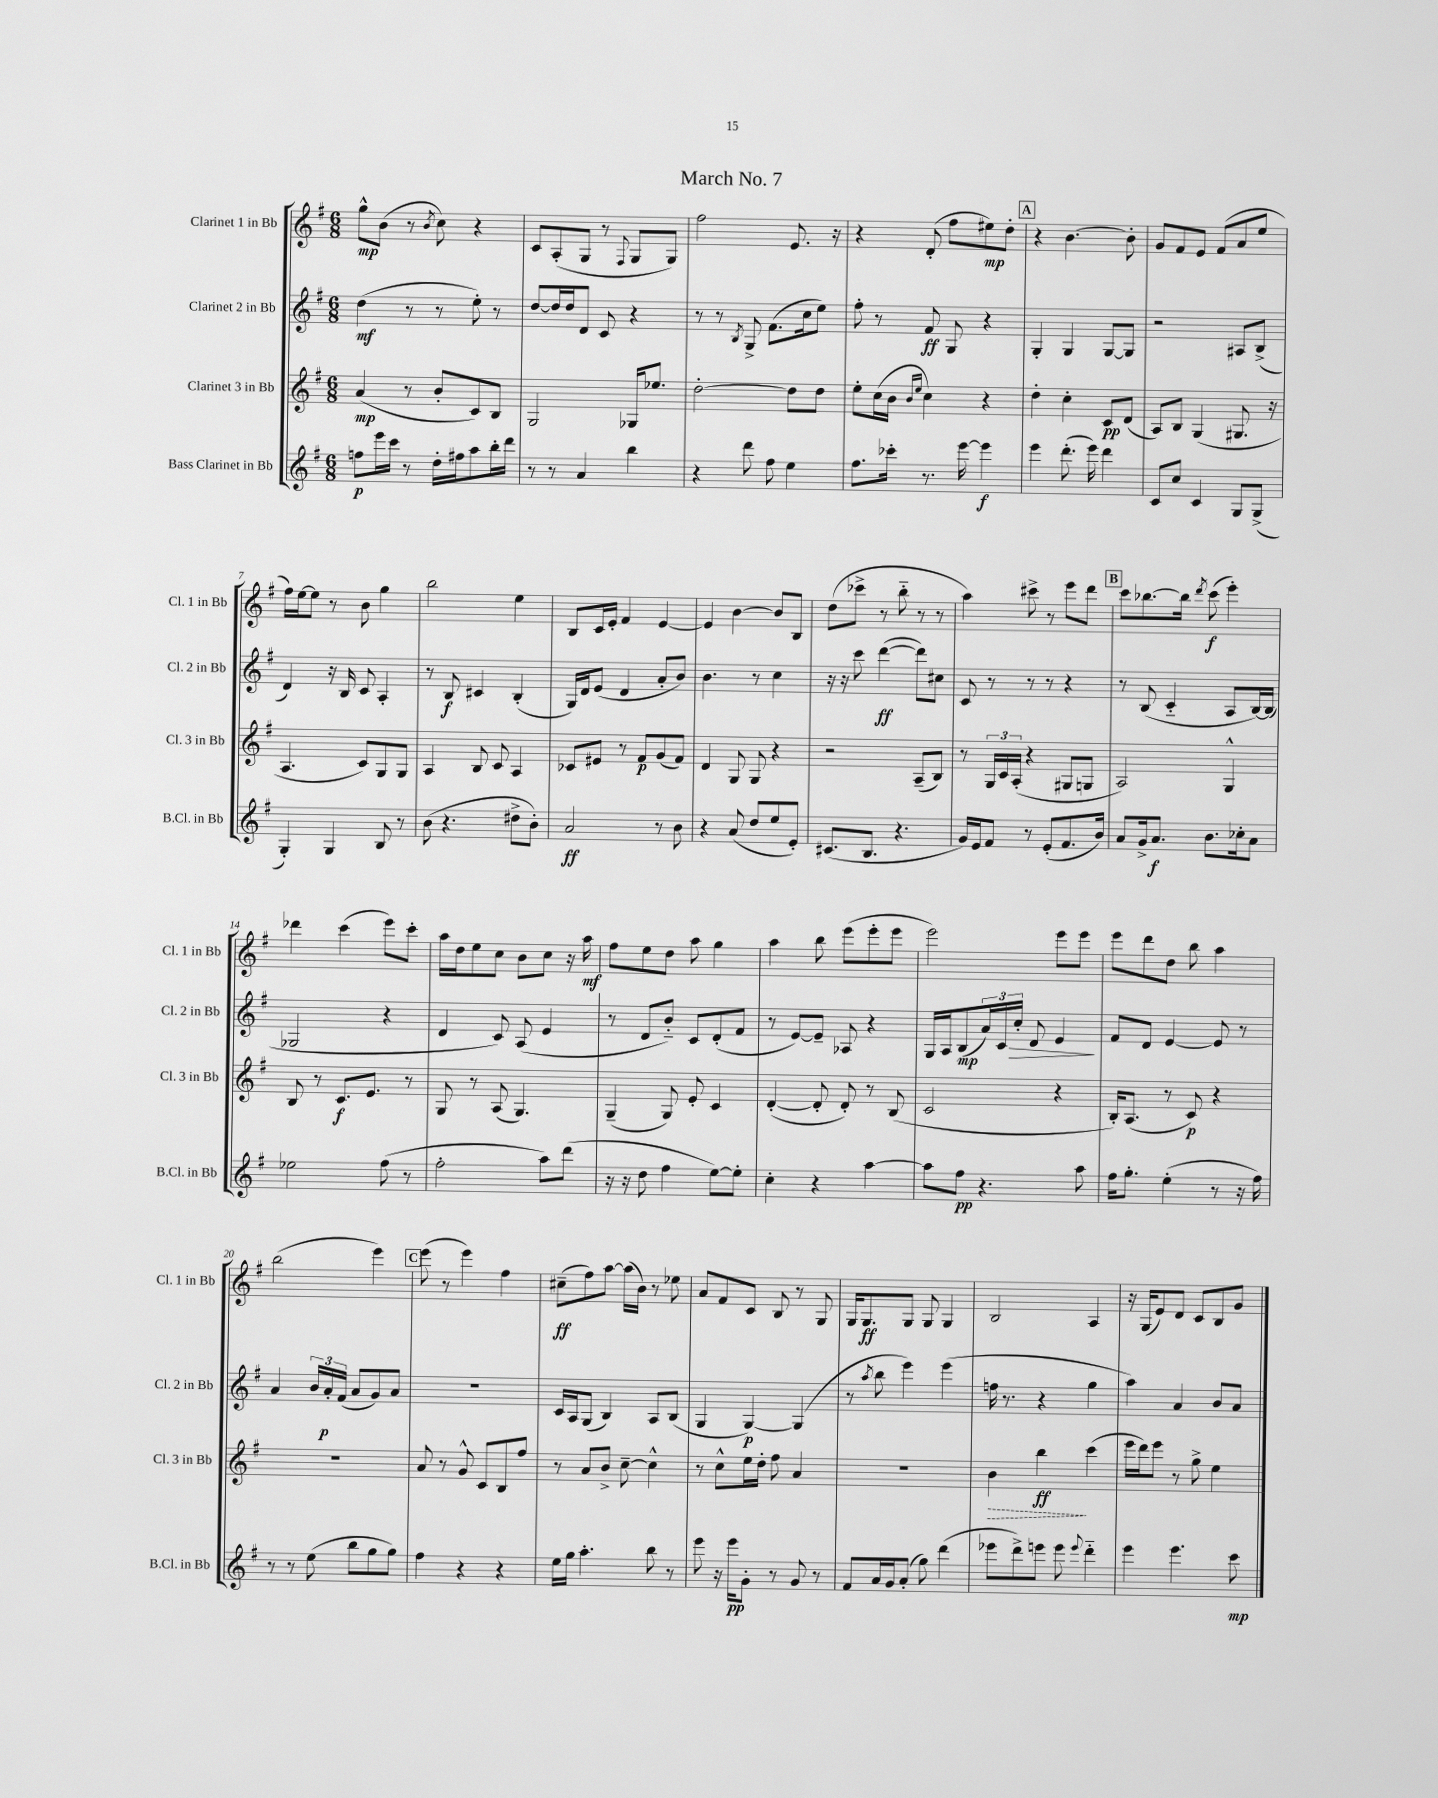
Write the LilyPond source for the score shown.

\header { title = "March No. 7" }
<<
\new StaffGroup <<
\new Staff = "s0" \with { instrumentName = "Clarinet 1 in Bb" shortInstrumentName = "Cl. 1 in Bb" } {
    \clef treble \key g \major \numericTimeSignature \time 6/8
    g''8-^\mp b'8( r8 \acciaccatura { b'8 } c''8) r4 |
    c'8 a8-.( g8 r8 \appoggiatura { fis8 } g8 g8) |
    fis''2 e'8. r16 |
    r4 d'8-.( fis''8 eis''8\mp) d''8-. |
    \mark \markup { \box "A" } r4 b'4.~ b'8-. |
    g'8 fis'8 e'8 fis'8( a'8 e''8 |
    fis''16) e''16~ e''8 r8 b'8 g''4 |
    b''2 e''4 |
    b8 c'16 e'16-. fis'4 e'4~ |
    e'4 b'4~ b'8 b8 |
    d''8( ces'''8-> r8 b''8-_ r8 r8 |
    a''4) cis'''8-> r8 e'''8 d'''8 |
    \mark \markup { \box "B" } c'''8 bes''8.~ bes''16 \acciaccatura { d'''8 } c'''8\f( e'''4-.) |
    des'''4 c'''4( e'''8) c'''8-. |
    a''16 d''16 e''8 c''8 b'8 c''8 r16 a''16\mf |
    fis''8 e''8 d''8 a''8 g''4 |
    a''4 b''8 e'''8( e'''8-. e'''8 |
    e'''2) e'''8 e'''8 |
    e'''8 d'''8 d''8 b''8 a''4 |
    b''2( e'''4) |
    \mark \markup { \box "C" } e'''8( r8 e'''4) fis''4 |
    cis''8--\ff( fis''8) a''8~ a''16( b'16) r8 ees''8 |
    a'8 fis'8 c'8 b8 r8 g8 |
    g16 g8.\ff g8 g8 g4 |
    b2 a4 |
    r16 g16( e'8) d'8 c'8 b8 g'8 \bar "|." |
}
\new Staff = "s1" \with { instrumentName = "Clarinet 2 in Bb" shortInstrumentName = "Cl. 2 in Bb" } {
    \clef treble \key g \major \numericTimeSignature \time 6/8
    d''4\mf( r8 r8 e''8-.) r8 |
    d''8~ d''16 d''16 d'8 c'8 r4 |
    r8 r8 \acciaccatura { b8 } g8-> fis'8.( c''16 e''8) |
    fis''8-. r8 fis'8\ff g8 r4 |
    \mark \markup { \box "A" } g4-. g4 g8~ g8 |
    r2 ais8 b8->( |
    d'4) r16 b16 c'8 a4-. |
    r8 b8\f cis'4 b4-.( |
    g16) d'16 e'8( d'4 a'8-. b'8) |
    b'4. r8 c''4 |
    r16 r16 c'''8 d'''4~\ff( d'''8) cis''8 |
    c'8 r8 r8 r8 r4 |
    \mark \markup { \box "B" } r8 b8( c'4-_ a8 b16~) b16( |
    ges2 r4 |
    d'4 c'8) a8( e'4 |
    r8 d'8 b'8-_) c'8 d'8-.( fis'8 |
    r8 e'8~) e'8-- aes8 r4 |
    g16 a16 b8\mp( \tuplet 3/2 { a'16) c'16 c''16-.\> } d'8 e'4\! |
    fis'8 d'8 e'4~ e'8 r8 |
    a'4 \tuplet 3/2 { b'16 a'16-.\p fis'16( } a'8 g'8) a'8 |
    \mark \markup { \box "C" } R2. |
    c'16 a16 g8( b4) a8 b8( |
    g4 g4~\p) g4( |
    r8 \acciaccatura { a''8 } b''8 e'''4) e'''4( |
    f''16 r8. r4 g''4 |
    a''4) a'4 b'8 a'8 \bar "|." |
}
\new Staff = "s2" \with { instrumentName = "Clarinet 3 in Bb" shortInstrumentName = "Cl. 3 in Bb" } {
    \clef treble \key g \major \numericTimeSignature \time 6/8
    a'4\mp( r8 b'8-. c'8) b8 |
    g2 ges16 ees''8. |
    d''2~-. d''8 d''8 |
    e''8-. c''16( b'16 \grace { b'16 e''16 } c''4) r4 |
    \mark \markup { \box "A" } d''4-. c''4-. c'8\pp d'8( |
    a8) b8 g4( gis8. r16 |
    a4. c'8) g8 g8 |
    a4 b8 c'8 a4 |
    ces'8 eis'8 r8 fis'8\p g'8( fis'8) |
    d'4 g8 g8 r4 |
    r2 a8--( b8) |
    r8 \tuplet 3/2 { g16 c'16 a16-.( } r4 gis8 g8 |
    \mark \markup { \box "B" } a2) g4-^ |
    b8 r8 c'8.\f e'8. r8 |
    g8 r8 a8( g4.) |
    g4--( g8) e'8-. c'4 |
    d'4~-.( d'8-. d'8-.) r8 b8( |
    c'2 r4 |
    b16-.) a8.( r8 c'8\p) r4 |
    R2. |
    \mark \markup { \box "C" } a'8 r8 g'8-^ c'8 b8 fis''8 |
    r8 a'8 b'8-> c''8~-- c''4-^ |
    r8 c''8-^ e''16 d''16-. fis''8 a'4 |
    R2. |
    \once \override Hairpin.style = #'dashed-line b'4\> b''4\ff\! c'''4( |
    e'''16 d'''16) e'''8 r8 g''8-> e''4 \bar "|." |
}
\new Staff = "s3" \with { instrumentName = "Bass Clarinet in Bb" shortInstrumentName = "B.Cl. in Bb" } {
    \clef treble \key g \major \numericTimeSignature \time 6/8
    f''8\p e'''16 c'''16 r8 d''16-. fis''16 a''8 b''16-. d'''16 |
    r8 r8 a'4 b''4 |
    r4 d'''8 fis''8 e''4 |
    fis''8. ces'''16-. r8. e'''16~ e'''4\f |
    \mark \markup { \box "A" } e'''4 d'''8.-.( e'''16) d'''4 |
    c'8 c''8 c'4 g8 g8->( |
    g4-.) g4 b8 r8 |
    b'8( r4. dis''8-> b'8-.) |
    a'2\ff r8 b'8 |
    r4 a'8( d''8 e''8 e'8-.) |
    cis'8.( b8. r4. |
    g'16) e'16 fis'8 r8 e'8-.( fis'8. b'16) |
    \mark \markup { \box "B" } a'8 g'16-> a'8.\f b'8. ces''16-. a'8 |
    ees''2 fis''8( r8 |
    fis''2-. a''8) d'''8( |
    r16 r16 d''8 fis''4 e''8~) e''8-. |
    c''4-. r4 a''4~ |
    a''8 fis''8\pp r4. a''8 |
    fis''16 g''8.-. e''4-.( r8 r16 fis''16) |
    r8 r8 e''8( b''8 g''8 g''8) |
    \mark \markup { \box "C" } fis''4 r4 r4 |
    e''16 g''16 a''4.-. b''8 r8 |
    e'''8 r16 e'''16\pp g'8-. r8 g'8 r8 |
    fis'8 a'16 g'16 a'8-.( g''8) d'''4( |
    ees'''8 d'''8->) e'''8 e'''8 \appoggiatura { e'''8 } d'''4-_ |
    e'''4 e'''4. c'''8\mp \bar "|." |
}
>>
>>
